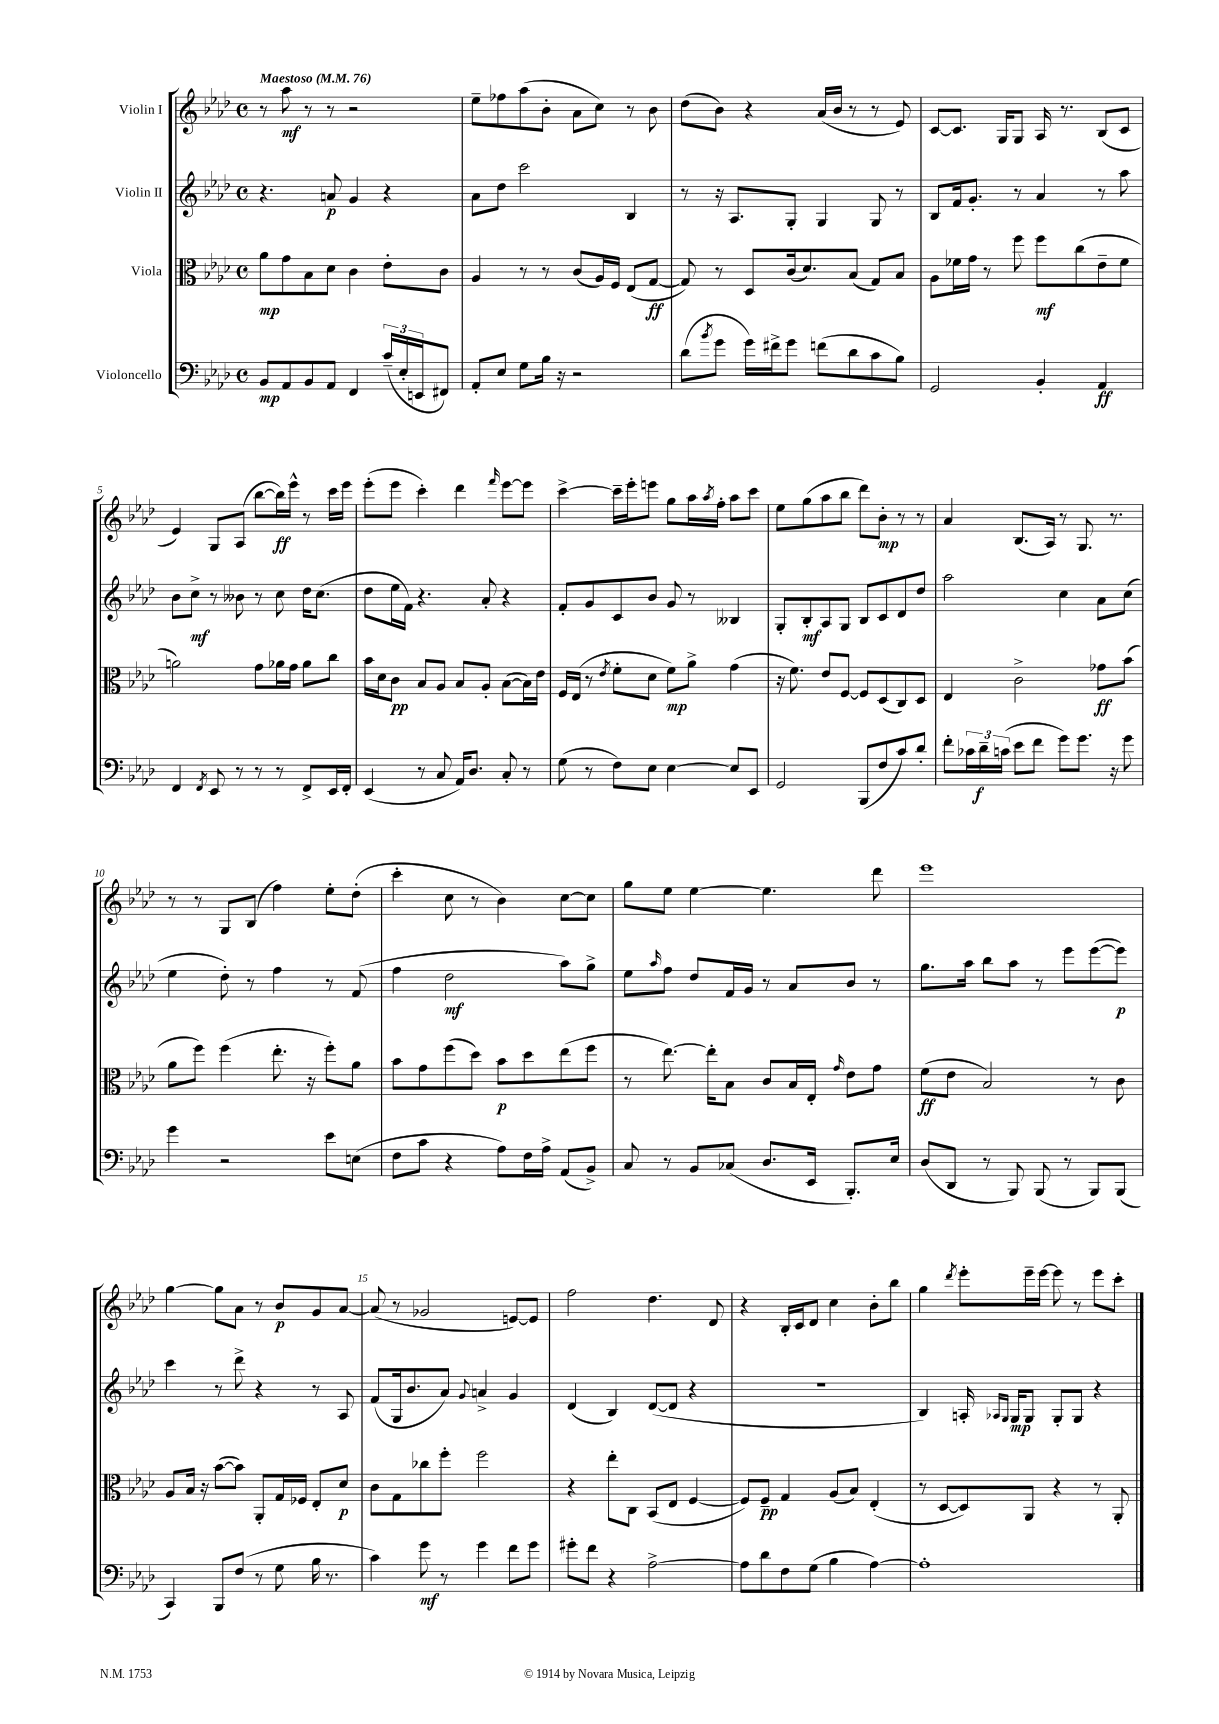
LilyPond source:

<<
\new StaffGroup <<
\new Staff = "s0" \with { instrumentName = "Violin I" } {
    \clef treble \key aes \major \defaultTimeSignature \time 4/4 \tempo "Maestoso" 4 = 76
    r8 aes''8\mf r8 r8 r2 |
    ees''8-- fes''8 aes''8( bes'8-. aes'8 c''8) r8 bes'8 |
    des''8( bes'8) r4 aes'16( bes'16 r8 r8 ees'8) |
    c'8~ c'8. g16 g8 aes16 r8. bes8( c'8 |
    ees'4) g8 aes8( bes''8~ bes''16\ff) ees'''16-^ r8 c'''16 ees'''16 |
    ees'''8-.( ees'''8 c'''4-.) des'''4 \grace { f'''16 } ees'''8~ ees'''8 |
    c'''4~-> c'''16-- ees'''16-. e'''8 g''8 aes''16 \acciaccatura { aes''8 } f''16-. aes''8 c'''8 |
    ees''8 g''8( aes''8 bes''8 des'''8) bes'8-.\mp r8 r8 |
    aes'4 bes8.( aes16) r8 g8. r8. |
    r8 r8 g8 bes8( f''4) ees''8-. des''8-.( |
    c'''4-. c''8 r8 bes'4) c''8~ c''8 |
    g''8 ees''8 ees''4~ ees''4. des'''8 |
    ees'''1 |
    g''4~ g''8 aes'8 r8 bes'8\p g'8 aes'8~ |
    aes'8( r8 ges'2 e'8~) e'8 |
    f''2 des''4. des'8 |
    r4 bes16-. c'16 des'8 c''4 bes'8-. bes''8 |
    g''4 \acciaccatura { des'''8 } ees'''8-. ees'''16-- ees'''16~ ees'''8 r8 ees'''8 c'''8-. \bar "|." |
}
\new Staff = "s1" \with { instrumentName = "Violin II" } {
    \clef treble \key aes \major \defaultTimeSignature \time 4/4
    r4. a'8\p g'4 r4 |
    aes'8 des''8 c'''2 bes4 |
    r8 r16 aes8. g8-. g4 g8 r8 |
    bes8 f'16 g'8.-. r8 aes'4 r8 aes''8 |
    bes'8 c''8->\mf r8 beses'8 r8 c''8 des''16 c''8.( |
    des''8 ees''16 f'16) r4. aes'8-. r4 |
    f'8-. g'8 c'8 bes'8 g'8 r8 beses4 |
    g8-. bes8-.\mf aes8 g8 bes8 c'8 des'8 des''8 |
    aes''2 c''4 aes'8 c''8( |
    ees''4 des''8-.) r8 f''4 r8 f'8( |
    f''4 des''2\mf aes''8) g''8-> |
    ees''8 \grace { aes''16 } f''8 des''8 f'16 g'16 r8 aes'8 bes'8 r8 |
    g''8. aes''16 bes''8 aes''8 r8 ees'''8 ees'''8~( ees'''8\p) |
    c'''4 r8 des'''8-> r4 r8 aes8 |
    f'8( g16 bes'8. aes'8) \appoggiatura { g'8 } a'4-> g'4 |
    des'4( bes4) des'8~( des'8 r4 |
    r1 |
    bes4) a16-. \grace { aes16 g16 } g16\mp g8 g8-. g8 r4 \bar "|." |
}
\new Staff = "s2" \with { instrumentName = "Viola" } {
    \clef alto \key aes \major \defaultTimeSignature \time 4/4
    aes'8\mp g'8 bes8 des'8 c'4 ees'8-. c'8 |
    aes4 r8 r8 c'8( aes16) f16 ees8( g8~\ff |
    g8) r8 des8 c'16( des'8.) bes8( g8) bes8 |
    aes8 fes'16 g'16 r8 f''8 f''8\mf c''8( ees'8-- fes'8 |
    a'2) g'8 aes'16 g'16 aes'8 c''8 |
    bes'16 des'16 c'8\pp bes8 aes8 bes8 aes8-. bes8~( bes16) ees'16 |
    f16 ees16( r8 \acciaccatura { ees'8 } f'8-. des'8 f'8\mp) aes'8-> g'4( |
    r16 f'8.) ees'8 f8~ f8 des8( c8) des8 |
    ees4 c'2-> ges'8\ff bes'8( |
    aes'8 f''8) f''4( ees''8.-. r16 f''8-.) aes'8 |
    bes'8 g'8 f''8( des''8) bes'8\p des''8 ees''8( f''8 |
    r8 ees''8.~) ees''16-. bes8 c'8 bes16 ees16-. \grace { g'16 } ees'8 g'8 |
    f'8\ff( ees'8 bes2) r8 c'8 |
    aes8 bes16 r16 bes'8~( bes'8) aes,8-. g16 fes16 ees8-. des'8\p |
    c'8 g8 ces''8 f''8-. f''2 |
    r4 ees''8-. c8 bes,8( ees8 f4~ |
    f8) f8--\pp g4 aes8( bes8) ees4-.( |
    r8 des8~ des8) aes,8 r4 r8 aes,8-. \bar "|." |
}
\new Staff = "s3" \with { instrumentName = "Violoncello" } {
    \clef bass \key aes \major \defaultTimeSignature \time 4/4
    bes,8\mp aes,8 bes,8 aes,8 f,4 \tuplet 3/2 { c'16--( ees16-. e,16 } fis,8) |
    aes,8-. ees8 g8 bes16 r16 r2 |
    des'8( \acciaccatura { bes'8 } g'8 g'16) fis'16-> g'8 f'8( des'8 c'8 bes8) |
    g,2 bes,4-. aes,4\ff |
    f,4 \acciaccatura { f,8 } ees,8 r8 r8 r8 f,8-> ees,16 f,16-. |
    ees,4( r8 c8 aes,16) des8. c8-. r8 |
    g8( r8 f8) ees8 ees4~ ees8 ees,8 |
    g,2 bes,,8( f8 c'8) des'8-. |
    f'8-. \tuplet 3/2 { ces'16 des'16--\f c'16( } ees'8 f'8 g'8) g'8. r16 g'8 |
    g'4 r2 ees'8 e8( |
    f8 c'8 r4 aes8) f16 aes16-> aes,8( bes,8->) |
    c8 r8 bes,8 ces8( des8. ees,16 bes,,8.-.) ees16 |
    des8( des,8 r8 bes,,8) bes,,8( r8 bes,,8) bes,,8( |
    c,4) bes,,8 f8( r8 g8 bes16 r8. |
    c'4) g'8\mf r8 g'4 f'8 g'8 |
    gis'8-. f'8 r4 aes2~-> |
    aes8 des'8 f8 g8( bes4 aes4~) |
    aes1-. \bar "|." |
}
>>
>>
\layout { \context { \Score \override BarNumber.break-visibility = ##(#f #t #t) barNumberVisibility = #(every-nth-bar-number-visible 5) } }
